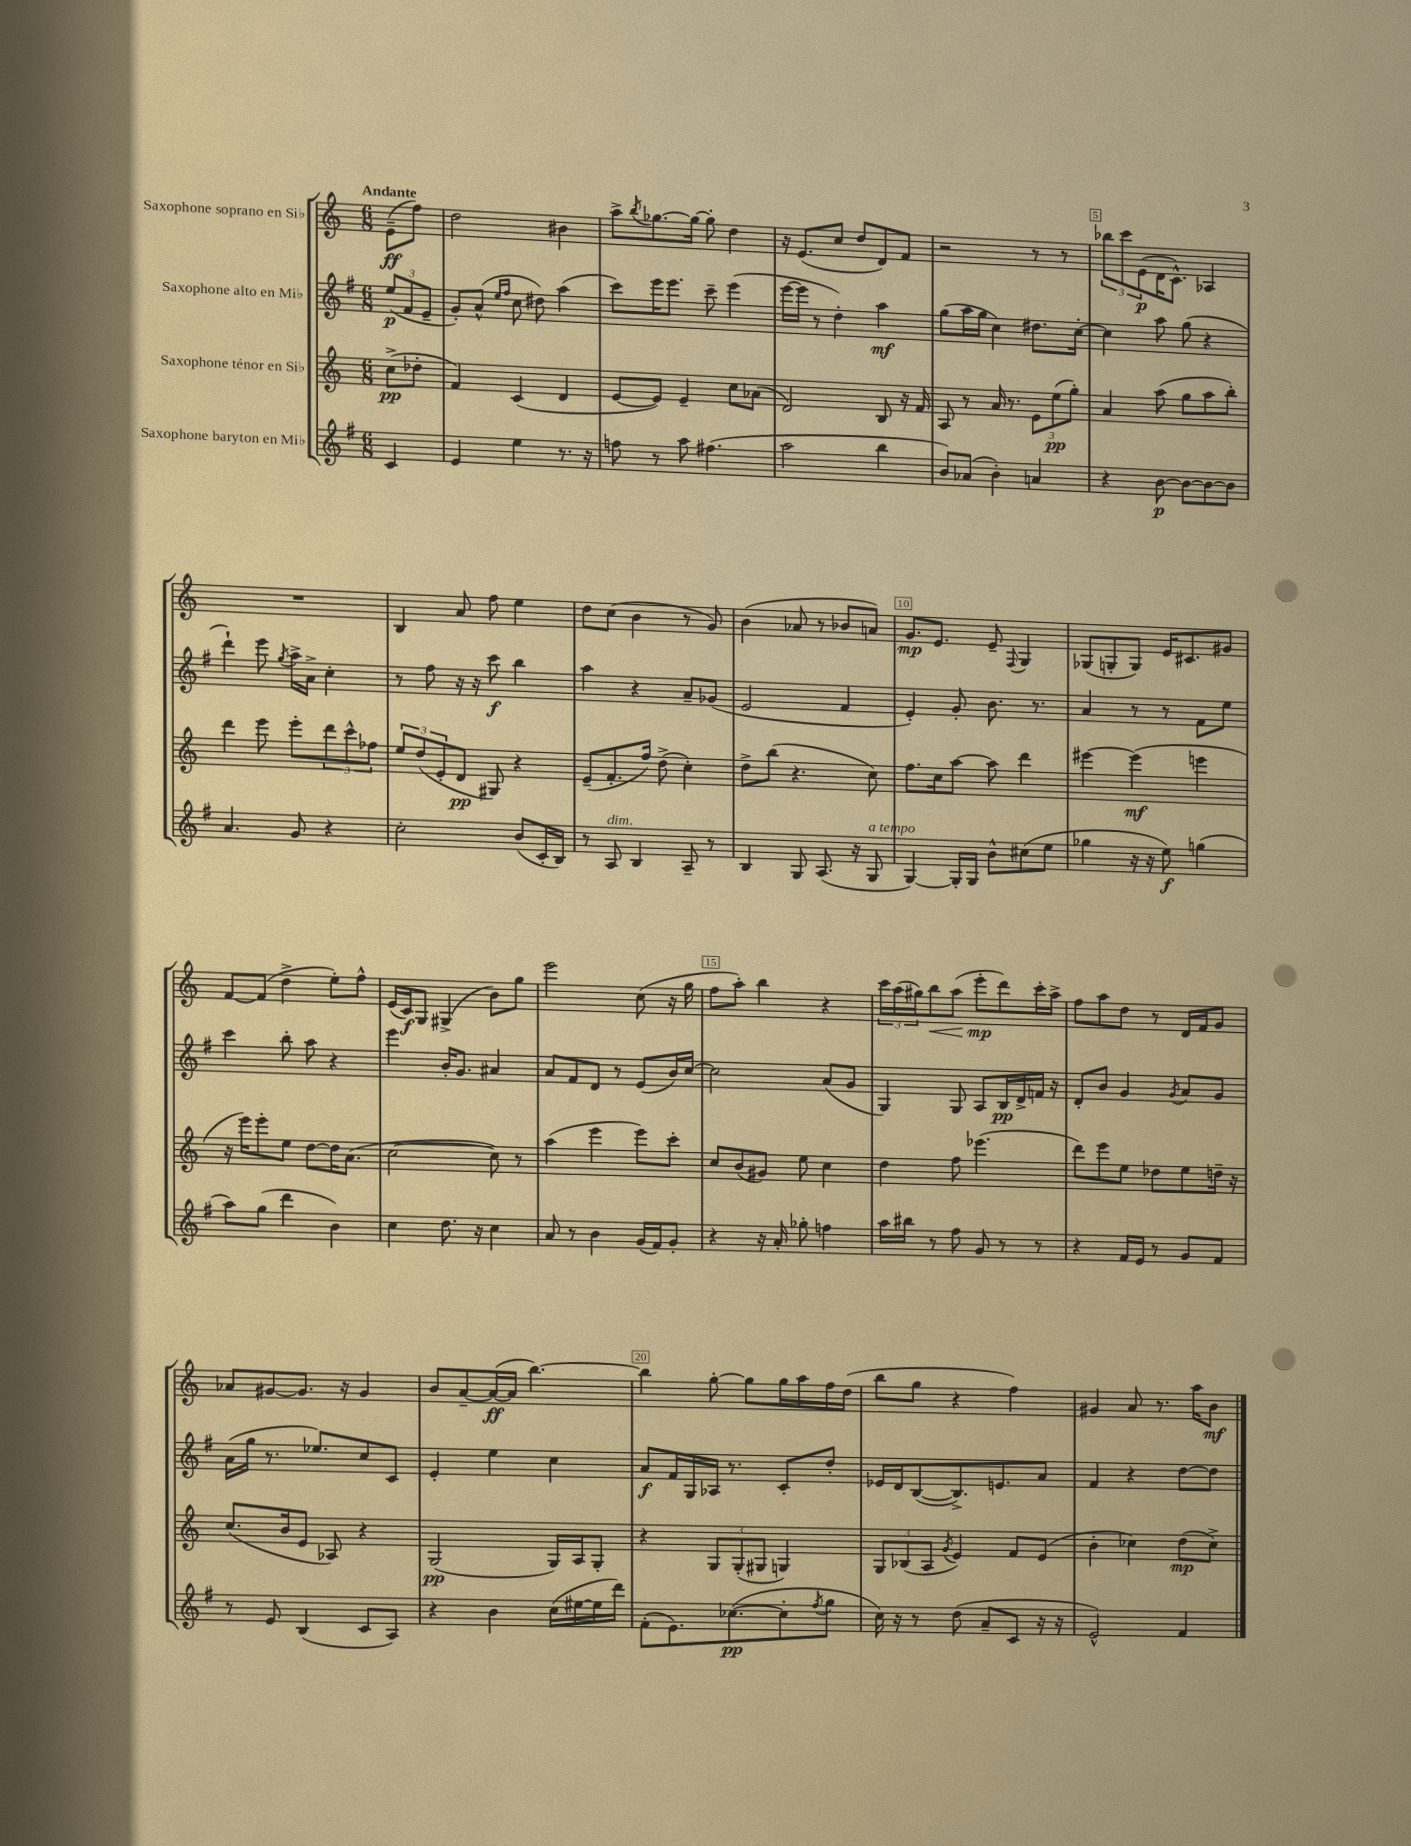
<<
\new StaffGroup <<
\new Staff = "s0" \with { instrumentName = "Saxophone soprano en Sib" } {
    \clef treble \key c \major \numericTimeSignature \time 6/8 \partial 4 \tempo "Andante"
    e'8--\ff( f''8) |
    d''2 bis'4 |
    a''8-> \acciaccatura { b''8 } ges''8.~ ges''16~ ges''8-. d''4 |
    r16 e'8.( c''8 d''8 d'8) f'8 |
    r2 r8 r8 |
    \tuplet 3/2 { bes''8 c'''8 e'8\p( } d'16 c'8.-^) aes4 |
    R2. |
    b4 a'8 f''8 e''4 |
    d''8 c''8( b'4 r8 g'8) |
    b'4( aes'8 r8 bes'8 a'8) |
    g'8.\mp e'8. e'8-- \appoggiatura { f8 } g4 |
    ges8( g8-. g8) e'16 cis'8. gis'8 |
    f'8~ f'8( d''4-> e''8-.) f''8-^ |
    e'16( c'16\f) g8 gis4->( b'8) g''8 |
    e'''2 c''8( r16 g''16 |
    f''8 a''8-.) b''4 r4 |
    \tuplet 3/2 { c'''16 a''16( gis''16) } b''8\< a''8( e'''8-.\mp\! d'''8) c'''16-. a''16-> |
    f''8 a''8 d''8 r8 d'16 f'16 g'8 |
    aes'8 gis'8~ gis'8. r16 gis'4 |
    b'8 a'8~-- a'16~\ff( a'16 b''4.~) |
    b''4 g''8~-. g''8 g''16 a''16 f''16 d''16( |
    b''8 g''8 r4 f''4) |
    gis'4 a'8 r8. a''16 b'8\mf \bar "|." |
}
\new Staff = "s1" \with { instrumentName = "Saxophone alto en Mib" } {
    \clef treble \key g \major \numericTimeSignature \time 6/8 \partial 4
    \tuplet 3/2 { e''8\p( fis'8 e'8-- } |
    g'8-.) a'8-^( \grace { e''16 fis''16 } c''8 dis''8) a''4( |
    c'''8) e'''16 e'''8. c'''8-- e'''4( |
    e'''16~ e'''16 r8 d''4-.) a''4\mf |
    g''8( a''16 g''16 c''4) dis''8. c''16~-. |
    c''4 a''8 g''8( r4 |
    d'''4-!) e'''8 \acciaccatura { g''8 } a''16-> a'16-> c''4-. |
    r8 fis''8 r16 r16 c'''8\f b''4 |
    a''4 r4 a'8-- ges'8( |
    e'2 fis'4 |
    e'4-.) g'8-. b'8. r8. |
    a'4 r8 r8 fis'8 e''8 |
    c'''4 b''8-. a''8 r4 |
    e'''4 b'16-. g'8. ais'4 |
    a'8 fis'8 d'8 r8 e'8( b'16) c''16~ |
    c''2 a'8( g'8 |
    g4) g8 a8 b16\pp d'16-> f'16 r16 |
    d'8-. b'8 g'4 \acciaccatura { g'8 } a'8 g'8 |
    a'16( g''16 r8. ees''8.) c''8 c'8 |
    e'4-. e''4 c''4 |
    a'8\f fis'16 g16 aes16 r8. c'8-. d''8-. |
    ees'16 d'16 b8~( b8.->) e'8. a'8 |
    fis'4 r4 d''8~ d''8 \bar "|." |
}
\new Staff = "s2" \with { instrumentName = "Saxophone ténor en Sib" } {
    \clef treble \key c \major \numericTimeSignature \time 6/8 \partial 4
    c''8->\pp( des''8-. |
    f'4) c'4( d'4 |
    e'8~ e'8) e'4-- c''8 aes'8( |
    d'2) b8 r16 f'16 |
    a8 r8 a'16 r8. \tuplet 3/2 { e'8 e''8\pp( g''8-.) } |
    a'4 a''8( g''8 a''8 b''8-.) |
    d'''4 e'''8 e'''8-. \tuplet 3/2 { d'''8 c'''8-^ fes''8 } |
    \tuplet 3/2 { e''8 d''8( e'8-. } d'8\pp gis8) r4 |
    e'8--( f'8.-. f''16) d''8->( c''4-.) |
    d''8-> b''8( r4. c''8) |
    f''8. c''16 a''8~ a''8 d'''4 |
    eis'''4~ eis'''4\mf( e'''4 |
    r16 e'''16) e'''8-. e''8 d''8~ d''16 a'8.( |
    c''2~ c''8) r8 |
    a''4( e'''4 e'''8) c'''8-. |
    c''8 b'8( gis'8) e''8 c''4 |
    d''4 f''8 ees'''4.( |
    d'''8) e'''8 e''8 des''8 e''8 d''16-- r16 |
    c''8.( b'16 e'8 aes8) r4 |
    g2\pp( g16) a16 g8-. |
    r4 \tuplet 3/2 { g8 g8-.( gis8 } g4) |
    \tuplet 3/2 { g8 bes8( a8 } \acciaccatura { g'8 } e'4) f'8 e'8( |
    b'4-. ces''4) d''8\mp( ces''8->) \bar "|." |
}
\new Staff = "s3" \with { instrumentName = "Saxophone baryton en Mib" } {
    \clef treble \key g \major \numericTimeSignature \time 6/8 \partial 4
    c'4 |
    e'4 e''4 r8. r16 |
    f''8 r8 a''8 fis''4.( |
    a''2 b''4 |
    b'8) aes'8( b'4-.) a'4 |
    r4 b'8~\p b'8~ b'8~ b'8 |
    a'4. g'8 r4 |
    c''2-. b'8( c'16-. b16) |
    r8 a8^\markup { \italic "dim." } b4 a8-- r8 |
    b4 g8 a8.( r16 g8^\markup { \italic "a tempo" } |
    g4~) g16-. g16 b'8-^ cis''8( e''8 |
    ges''4 r16 r16 e''8\f) g''4( |
    a''8) g''8( d'''4 b'4) |
    c''4 d''8. r16 c''4 |
    a'8 r8 b'4 g'16( fis'16) g'8-. |
    r4 r16 a'16-. ges''8-. f''4 |
    a''16 bis''16 r8 fis''8 g'8 r8 r8 |
    r4 fis'16 e'16 r8 g'8 fis'8 |
    r8 e'8 b4( c'8 a8) |
    r4 b'4 c''16( eis''16~ eis''16 d'''16) |
    fis'8-.( e'8.) ces''8.~\pp( ces''8-. \acciaccatura { fis''8 } g''8 |
    c''16) r16 r8 d''8( a'8-- c'8 r16 r16 |
    e'2-^) fis'4 \bar "|." |
}
>>
>>
\layout { \context { \Score \override BarNumber.break-visibility = ##(#f #t #t) barNumberVisibility = #(every-nth-bar-number-visible 5) \override BarNumber.stencil = #(make-stencil-boxer 0.1 0.3 ly:text-interface::print) } }
